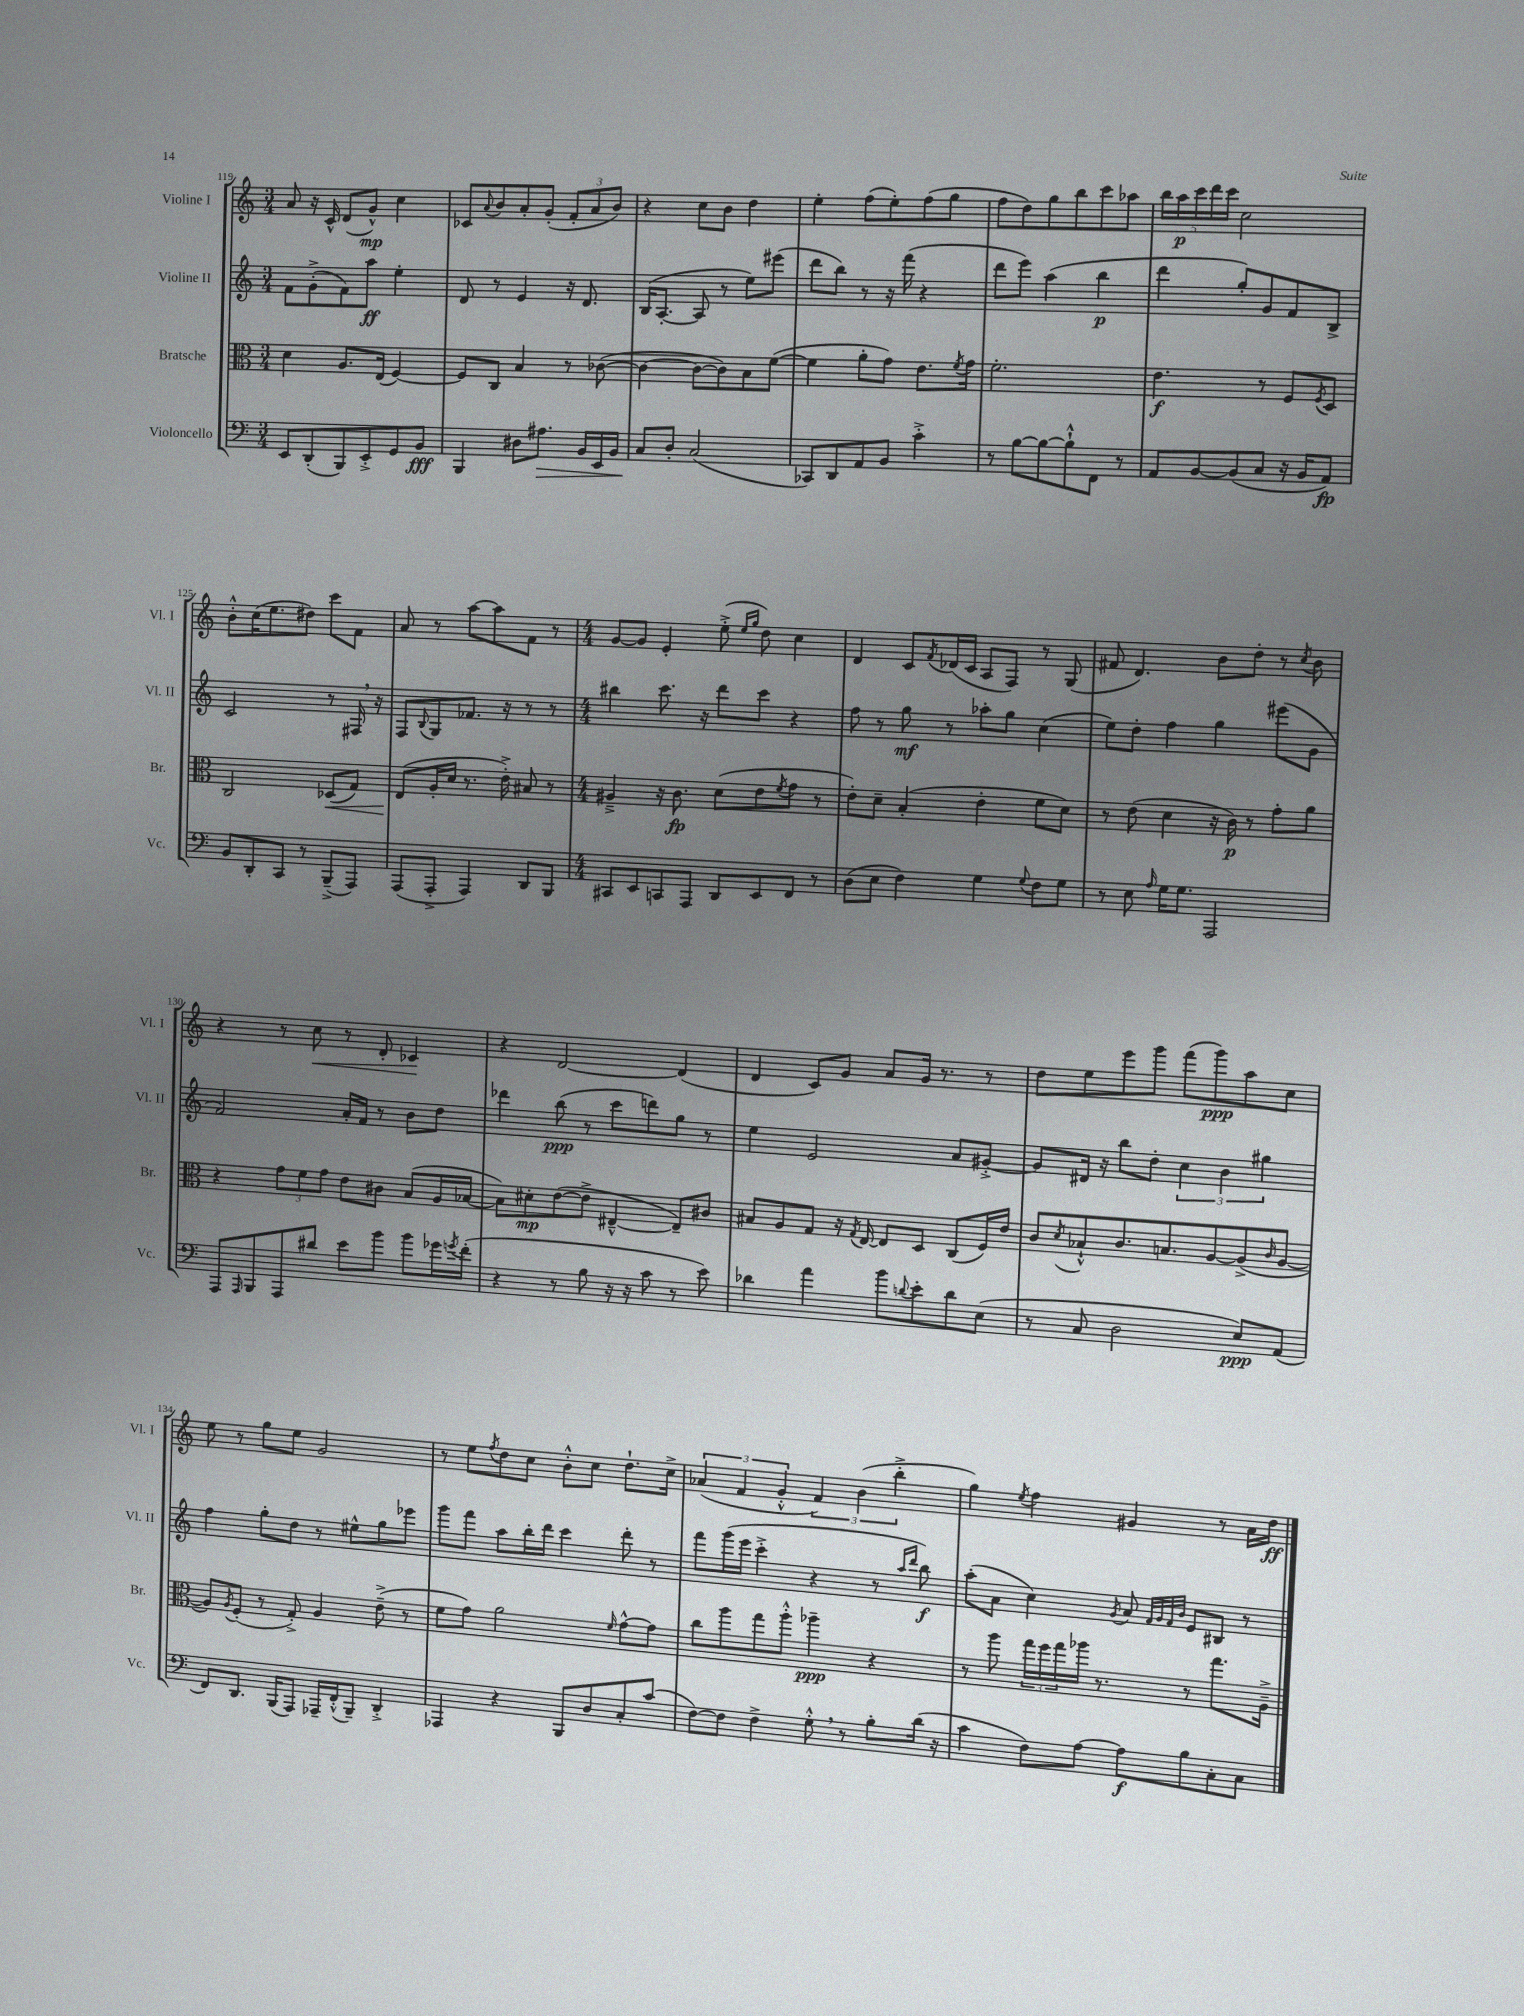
<<
\new StaffGroup <<
\new Staff = "s0" \with { instrumentName = "Violine I" shortInstrumentName = "Vl. I" } {
    \clef treble \key c \major \numericTimeSignature \time 3/4
    a'8 r16 c'16-^ d'8( g'8-^\mp) c''4 |
    ces'8 \appoggiatura { a'8 } b'8 a'8-. g'8-.( \tuplet 3/2 { f'8-. a'8 b'8) } |
    r4 c''8 b'8 d''4 |
    e''4-. f''8( e''8-.) f''8( g''8 |
    f''8 d''8) g''8 b''8 c'''8 aes''8 |
    \tuplet 5/4 { b''16 a''16\p c'''16 d'''16 c'''16 } c''2 |
    b'8-.-^ c''16( e''8. dis''8) c'''8 f'8 |
    a'8 r8 a''8~ a''8 f'8 r8 |
    \numericTimeSignature \time 4/4 g'8~ g'8 e'4-. e''8-.->( \grace { e''16 g''16 } d''8) c''4 |
    d'4 c'8 \acciaccatura { f'8 } des'16( c'16 a8 f8) r8 g8( |
    fis'8 d'4.) b'8 d''8-. r8 \acciaccatura { c''8 } b'8 |
    r4 r8 c''8\< r8 d'8-. ces'4\! |
    r4 d'2~ d'4( |
    d'4 c'8) g'8 a'8 g'16 r8. r8 |
    d''8 e''8 e'''8 g'''8 f'''8( g'''8\ppp) a''8 c''8 |
    e''8 r8 g''8 e''8 g'2 |
    r8 e''8 \acciaccatura { f''8 } d''8 c''8 b'8-.-^ c''8 d''8.-! c''16-> |
    \tuplet 3/2 { aes'4( f'4 g'4-.-^ } \tuplet 3/2 { f'4) b'4( b''4-.-> } |
    g''4) \acciaccatura { e''8 } f''4 gis'4 r8 a'16 d''16\ff \bar "|." |
}
\new Staff = "s1" \with { instrumentName = "Violine II" shortInstrumentName = "Vl. II" } {
    \clef treble \key c \major \numericTimeSignature \time 3/4
    f'8 g'8-.->( f'8) a''8\ff e''4-. |
    d'8 r8 e'4 r16 d'8. |
    b16( a8.~-. a8 r8 e''8) eis'''8( |
    d'''8 b''8) r8 r16 f'''16( r4 |
    d'''8 e'''8) a''4( b''4\p |
    d'''4 g''8-.) g'8 f'8 b8-> |
    c'2 r8 fis16 \breathe r16 |
    f8 \appoggiatura { b8 } g8 fes'8. r16 r8 r8 |
    \numericTimeSignature \time 4/4 bis''4 c'''8. r16 d'''8 c'''8 r4 |
    f''8 r8 g''8\mf r8 aes''8-. g''8 c''4( |
    e''8) d''8-. f''4 g''4 eis'''8( g'8 |
    f'2) a'16-. f'16 r8 b'8 d''8 |
    des'''4 b''8\ppp( r8 c'''8 d'''8) g''8 r8 |
    e''4 e'2 a'8 gis'8~-.-> |
    gis'8 dis'16 r16 b''8 d''8-. \tuplet 3/2 { c''4 b'4 gis''4 } |
    f''4 g''8-. d''8 r8 eis''8-^ g''8 ees'''8 |
    g'''8 f'''8 a''8 b''16-. d'''16 c'''4 d'''8-. r8 |
    f'''8 g'''16( e'''16 c'''4-.-> r4 r8 \grace { a''16 d'''16 } b''8\f) |
    a''8-.( a'8 c''4) \acciaccatura { g'8 } a'8 \grace { f'32 g'32 f'32 b'32 } e'8 bis8 r8 \bar "|." |
}
\new Staff = "s2" \with { instrumentName = "Bratsche" shortInstrumentName = "Br." } {
    \clef alto \key c \major \numericTimeSignature \time 3/4
    d'4 a8. e16( f4~) |
    f8 c8 b4 r8 ces'8~( |
    ces'4~ ces'8~ ces'8) b8 f'8~( |
    f'4 a'8-. g'8) e'8. \acciaccatura { f'8 } g'16 |
    f'2.-. |
    e'4.\f r8 f8 \acciaccatura { f8 } d8 |
    c2 des8\<( g8) |
    e8\!( a16-. d'16 r8. e'16-.->) bis8 r8 |
    \numericTimeSignature \time 4/4 ais4---> r16 c'8.\fp d'8( e'8 \acciaccatura { f'8 } g'8 r8 |
    e'8-.) d'8-- b4-.( e'4-. f'8 d'8) |
    r8 e'8( d'4 r16 c'16\p) r8 g'8-. a'8 |
    r4 \tuplet 3/2 { g'8 f'8 g'8 } e'8 cis'8 b8( a16 bes16~ |
    bes8) dis'8-.\mp e'8~( e'8-> eis4~---^ eis8--) cis'8 |
    bis8 a8 g8 r16 \acciaccatura { g8 } e16~ e8 d8 c8( f16) e'16 |
    c'8 \acciaccatura { d'8 } bes8-!-^ c'8. b8. a8~ a8->( \grace { c'16 } a8~ |
    a8) \acciaccatura { a8 } f8-.( r8 g8-.->) a4 e'8--->( r8 |
    f'8 g'8) a'2 \grace { f'16 } g'8~-^ g'8 |
    c''8 a''8 g''8 a''8-.-^ aes''4--\ppp r4 |
    r8 a''8 \tuplet 3/2 { g''16 f''16 g''16 } aes''16 r8. r8 g''8. a16---> \bar "|." |
}
\new Staff = "s3" \with { instrumentName = "Violoncello" shortInstrumentName = "Vc." } {
    \clef bass \key c \major \numericTimeSignature \time 3/4
    e,8 d,8-.( b,,8) e,8-.-> g,8 b,8\fff |
    b,,4 dis8 ais8.\> b,16 e,16 b,16 |
    c8\! d8-. c2( |
    ces,8) d,8 a,8 b,8 c'4-.-> |
    r8 b8~ b8~ b8-!-^ f,8 r8 |
    a,8 b,8~ b,8( c8 r16 b,16 a,8\fp) |
    b,8 d,8-. c,8 r8 b,,8--->( a,,8) |
    a,,8( a,,8-.-> a,,4) d,8 b,,8 |
    \numericTimeSignature \time 4/4 cis,8 e,8 c,8 a,,8 d,8 e,8 f,8 r8 |
    d8( e8 f4) g4 \appoggiatura { g8 } f8 g8 |
    r8 e8 \grace { a16 } g16 g8. a,,2 |
    a,,8 \grace { a,,16 } b,,8 a,,8 dis'8 e'8 b'8 b'8 ges'16 \acciaccatura { g'8 } f'16-.( |
    r4 r8 b8 r16 r16 c'8 r8 e'8) |
    des'4 a'4 b'8 \appoggiatura { d'8 } e'8-. d'8 e8( |
    r8 c8 d2 e8\ppp) a,8( |
    f,8) d,8. b,,16( a,,8) aes,,16-- f,16-.-^( b,,8--) d,4-.-> |
    aes,,4 r4 b,,8 d8 c8-. c'8( |
    f8~) f8 f4-> g8-.-^ \breathe r8 b8-. d'16( r16 |
    c'4 f8) a8~ a8\f b8 c8-. c8 \bar "|." |
}
>>
>>
\layout { \context { \Score currentBarNumber = #119 } }
